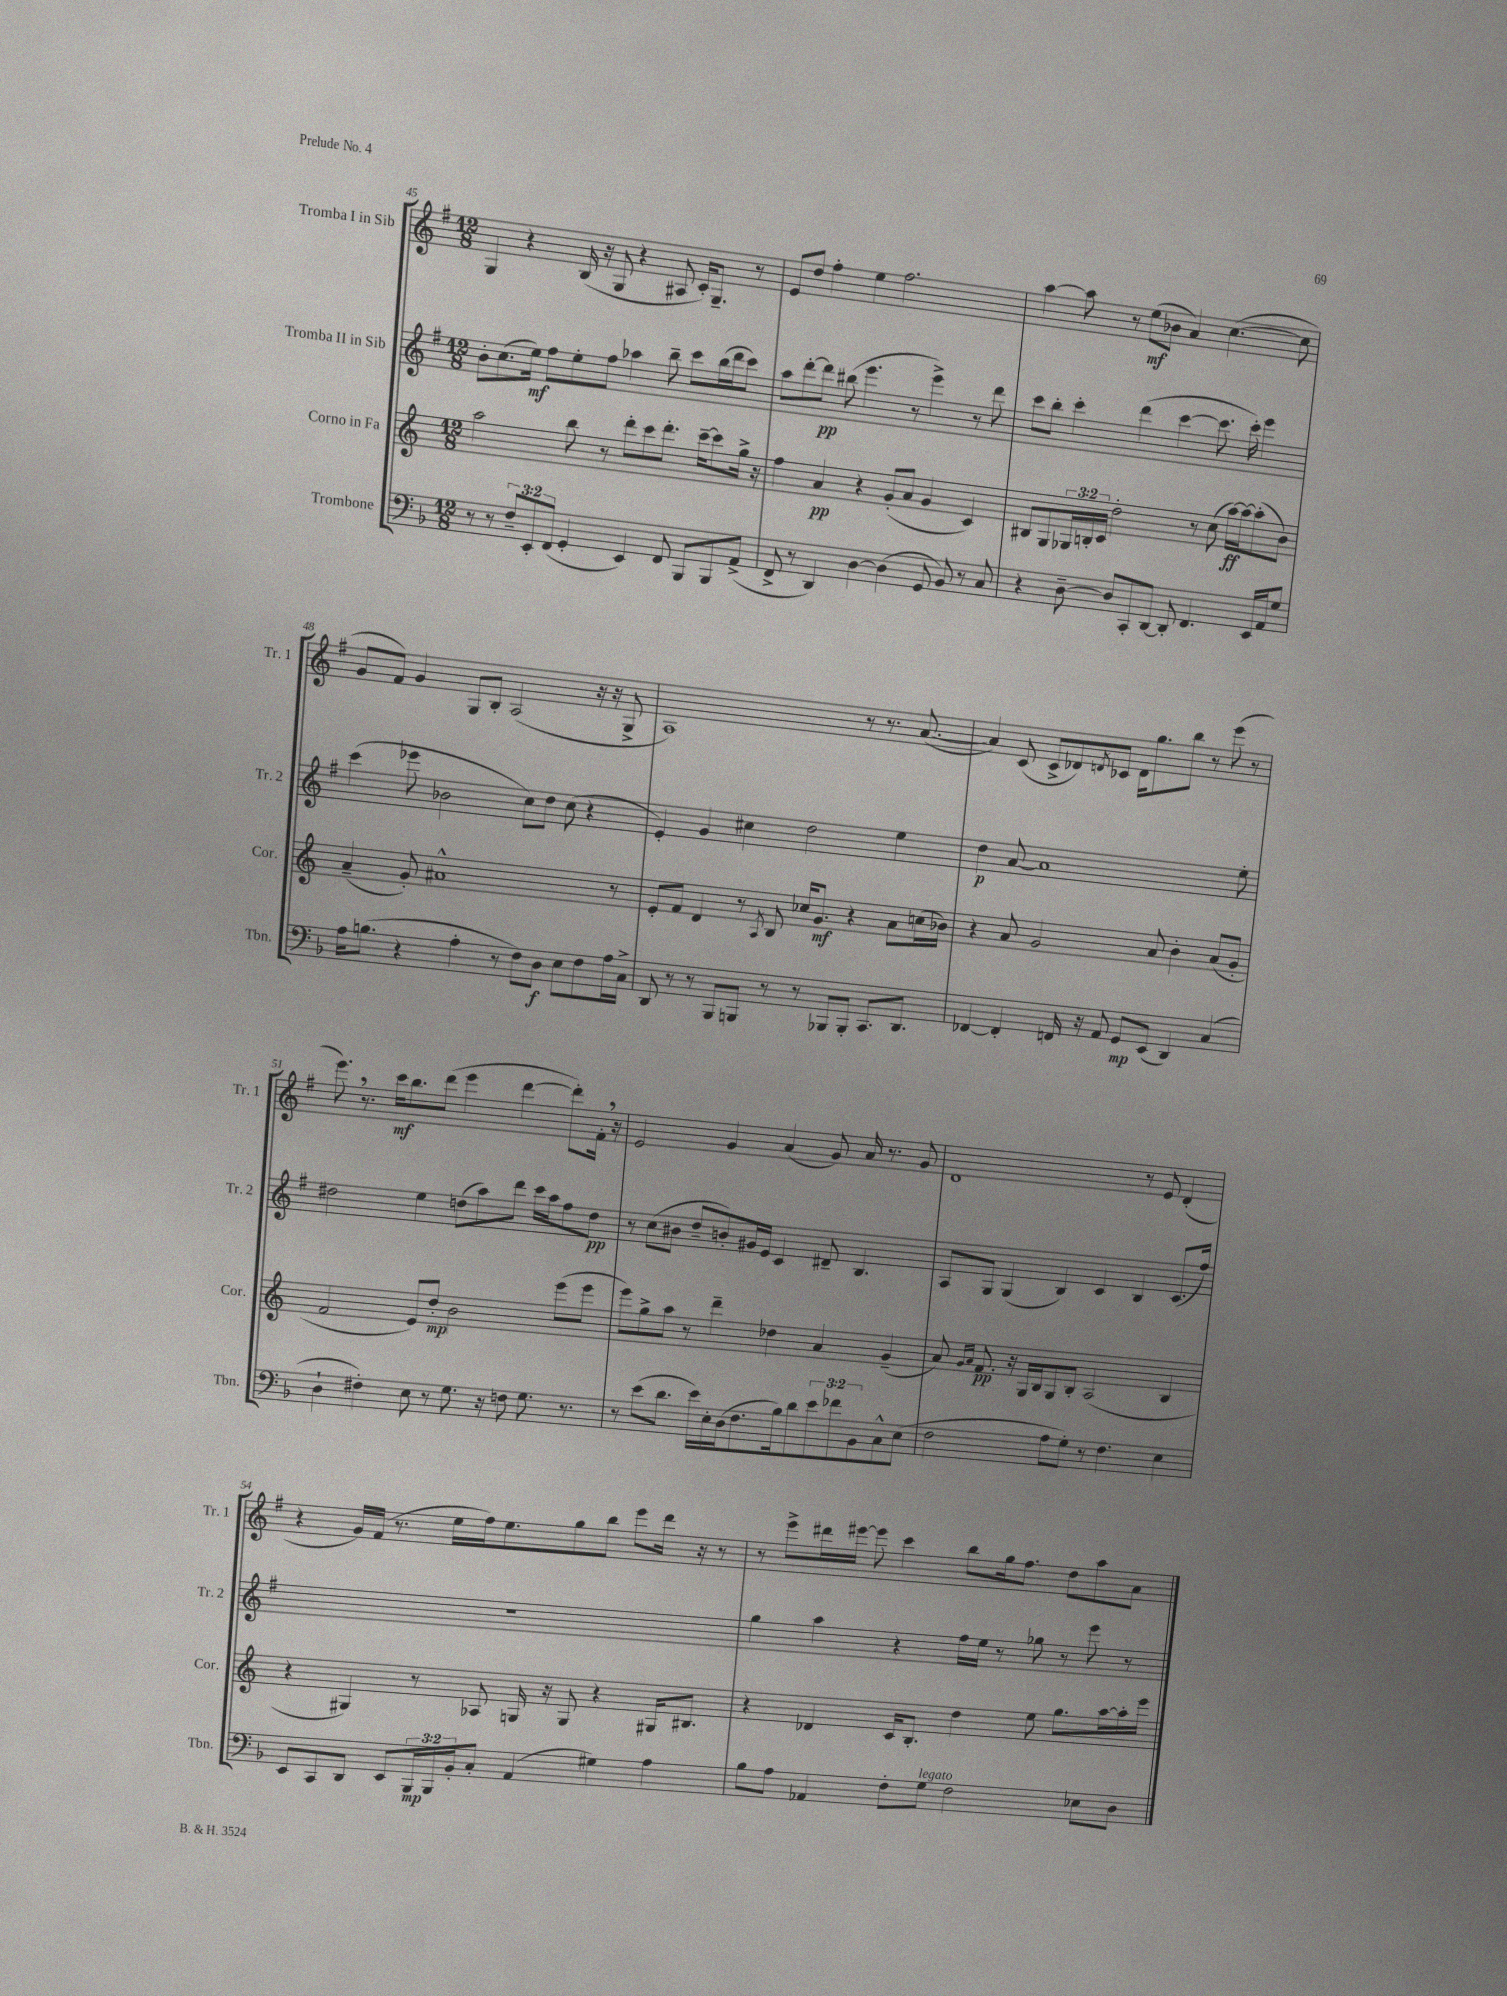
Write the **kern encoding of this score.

**kern	**kern	**kern	**kern
*staff4	*staff3	*staff2	*staff1
*clefF4	*clefG2	*clefG2	*clefG2
*k[b-]	*k[]	*k[f#]	*k[f#]
*M12/8	*M12/8	*M12/8	*M12/8
8r	2aa\	8b'\L	4G/
8r	.	(8.cc\	.
12F~/L	.	.	4r
.	.	16ee\Jk)	.
12EE'/	.	.	.
.	.	8ff#\L	.
(12FF/J	.	.	.
4GG'/	8bb\	8ee'\	(16B/
.	.	.	16r
.	8r	8ff#\J	8G/
4EE/)	8ddd'\L	4aa-\	4r
.	8ccc\	.	.
8FF/	8.ddd'\J	8bb~\	8A#/
8BBB-/L	.	8ccc\L	16c'/LK)
.	[16ccc~\LK	.	8.G~/J
8BBB-/	8ccc\]	(16bb\L	.
.	.	16ddd\J	.
(8AA^/J	16gg^\Jk	8ccc\J)	8r
.	16r	.	.
=	=	=	=
8FF^/	4ff\	8aa\L	8e/L
8r	.	[8ddd'\	8dd/J
4DD/)	4a/	8ddd\]J	4ff#'\
.	.	(8bb#\	.
[4D\	4r	4.eee\	4ee\
(4D\]	(8g'/L	.	2.ff#\
.	8a/J	8r	.
8GG/	4g/	4eee^\)	.
8BB-/)	.	.	.
8r	4c/)	8r	.
8C/	.	8ddd\	.
=	=	=	=
4r	8B#/L	8ccc\L	[4aa\
.	8G/	8bb'\J	.
[8D~\	24G-/L	4ccc'\	8aa\]
.	24B'/	.	.
.	24c/JJ	.	.
8D/]L	2dd'\	.	8r
8CC'/	.	(4ddd\	(8ee\L
[8DD/J	.	.	8b-\J
8DD'/]	.	[4ccc\	4a/)
4.FF/	8r	.	.
.	(8cc\	8.ccc\]	([4.cc\
.	[16aa\LL)	.	.
.	16aa\_J	16ccc'\)	.
16EE/LL	(8aa'\]	4eee\	.
16AA/J	.	.	.
8G/J	8b\J)	.	8cc\]
=	=	=	=
16A\LK	(4a~/	(4ccc\	8g/L
(8.B\J	.	.	.
.	.	.	8f#/J)
4r	8g'/)	8eee-\	4g/
.	1a#^^	2b-\	.
4A'\	.	.	8G/L
.	.	.	8B'/J
8r	.	.	(2A/
8F\L)	.	8cc\L)	.
8D\J	.	8dd\J	.
8E\L	.	(8cc\	.
8F\	.	4r	16r
.	.	.	16r
16A\L	8r	.	8G^/
16C^\JJ	.	.	.
=	=	=	=
8DD/	8e'/L	4e'/)	1A)
8r	8f/J	.	.
8r	4d/	4g/	.
8BBB-/L	.	.	.
8BBB/J	8r	4cc#\	.
.	8qA/	.	.
8r	8B/	.	.
8r	16cc-/LK	2dd\	.
.	8.g/J	.	.
8BBB-/L	.	.	.
8BBB-'/J	4r	.	8r
8.CC/L	.	.	8.r
.	8a\L	4ee\	.
8.DD/J	.	.	([8.a/
.	(16cc\L	.	.
.	16b-\JJ)	.	.
=	=	=	=
[4FF-/	4r	4dd\	4a/])
4FF-'/]	8a/	[8a/	(8c/
.	2g/	1a]	8c^/L
16FF/	.	.	8d-/)
16r	.	.	.
.	.	.	8qd/
8AA/	.	.	8c-/J
8GG/L	.	.	16d\LK
.	.	.	8.gg\
(8EE/J	8a/	.	.
4DD/)	4b'\	.	8bb\J
.	.	.	8r
(4C/	(8a/L	.	(8eee\
.	8g'/J	8ee'\	8r
=	=	=	=
4D`\	2f/	2dd#\	8.eee\)
.	.	.	8.r
4F#'\)	.	.	.
.	.	.	16ccc\LK
.	.	.	8.bb\
8E\	8e/L)	4ee\	.
8r	8dd'/J	.	(8ddd\J
8.G\	2b\	(8dd\L	4eee\
.	.	8aa\)	.
16r	.	.	.
8F\	.	8ddd\J	[4ddd\
8.G\	.	16ccc\LL	.
.	.	16aa\J	.
.	(8eee\L	8ff#\	8ddd'\]L)
8.r	.	.	.
.	8eee\J	8dd\J	16f#'\Jk
.	.	.	16r
=	=	=	=
8r	8eee\L)	8r	2e/
(8e\L	8gg^\	(8cc\L	.
8.d\J	8aa\J	8b#\J	.
.	8r	8dd~/L	.
16e\LL)	.	.	.
16E'\	4ddd~\	8b'/)	4g/
(16D\J	.	.	.
8.F\	.	16g#/L	.
.	.	16e/JJ	.
.	4dd-\	4c/	(4a/
16B-\k)	.	.	.
8d\	.	.	.
12e\	4a/	8d#~/	8g/)
12f-\	.	.	.
.	.	4.B/	16a/
12BB-\	.	.	.
.	.	.	8.r
8C^^\	(4g~/	.	.
(8E\J	.	.	8g/
=	=	=	=
2F\	8a/)	8A/L	1d
.	16qqg/LL	.	.
.	16qqa/JJ	.	.
.	8.f/	8G/J	.
.	.	(4G/	.
.	16r	.	.
.	16G/LL	.	.
.	16B/J	.	.
8A\L	8G/	4B/)	.
8G'\J)	8B'/J	.	.
8r	(2A/	4c/	.
4.F\	.	.	.
.	.	4B/	8r
.	.	.	8e/
4E\	4B/	(8.c/L	(4d'/
.	.	16ff#/Jk)	.
=	=	=	=
8EE/L	4r	1.r	4r
8CC/	.	.	.
8DD/J	4G#/)	.	16g/LL)
.	.	.	(16f#/JJ
8EE/L	.	.	8.r
24BBB-/L	8r	.	.
24BBB-/	.	.	.
.	.	.	16ee\LL
24BB-'/J	.	.	.
8C'/J	8A-/	.	16ff#\J)
.	.	.	8.ee\
(4AA/	16G/	.	.
.	16r	.	.
.	8G/	.	8gg\
4G#\)	4r	.	8bb\J
.	.	.	8eee\L
4A\	16G#/LK	.	16ddd\Jk
.	8.B#/J	.	16r
.	.	.	8r
=	=	=	=
8B-\L	4r	4gg\	8r
8A\J	.	.	8eee^\L
4AA-/	4d-/	4aa\	16ddd#\L
.	.	.	[16eee#\JJ
.	.	.	8eee#\]
8F'\L	16c/LK	4r	4ccc\
.	8.B'/J	.	.
8G\J	.	.	.
2F\	4dd\	16ff#\LL	8bb\L
.	.	16ee\JJ	.
.	.	8r	16gg\k
.	.	.	8.ff#\J
.	8ee\	8gg-\	.
.	8.gg\L	8r	8dd\L
8E-\L	.	8eee\	8aa\
.	[16aa\L	.	.
8D\J	16aa'\]	8r	8a\J
.	16eee\JJ	.	.
==	==	==	==
*-	*-	*-	*-
